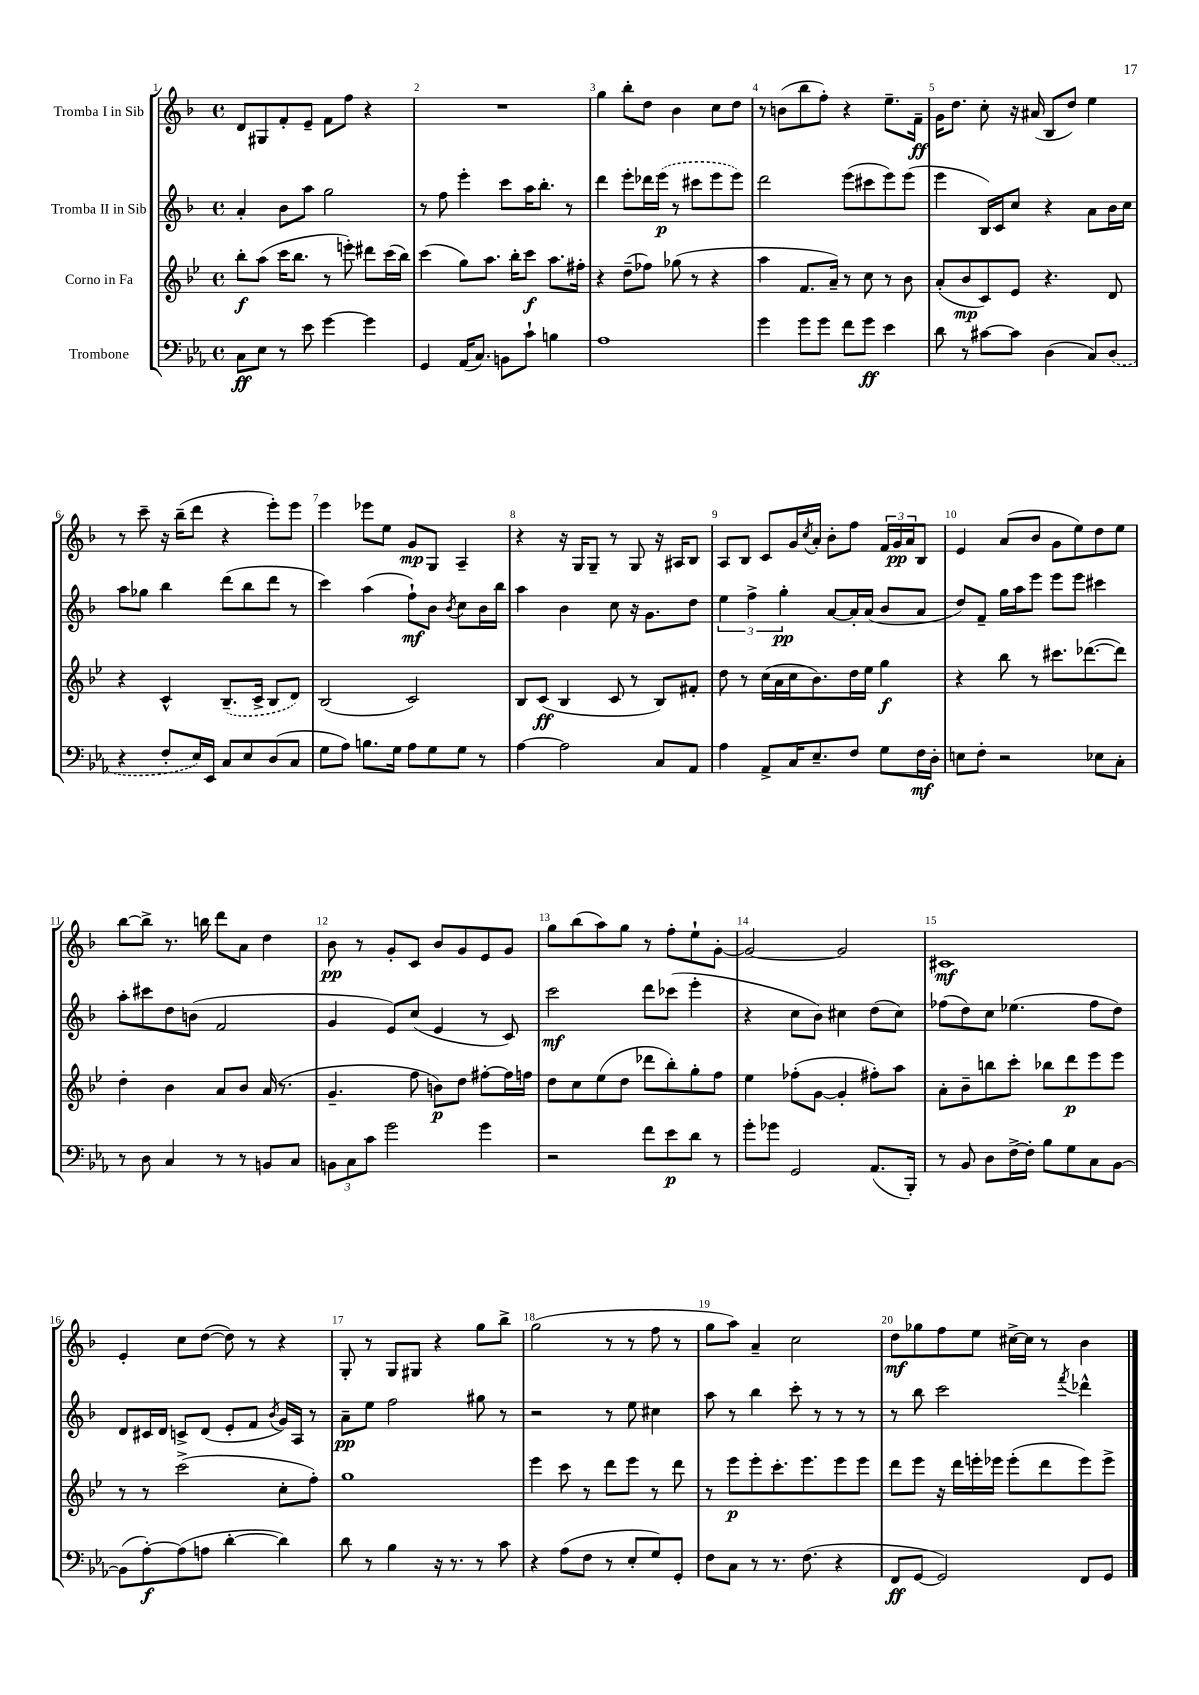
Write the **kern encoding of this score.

**kern	**kern	**kern	**kern
*staff4	*staff3	*staff2	*staff1
*clefF4	*clefG2	*clefG2	*clefG2
*k[b-e-a-]	*k[b-e-]	*k[b-]	*k[b-]
*M4/4	*M4/4	*M4/4	*M4/4
*met(c)	*met(c)	*met(c)	*met(c)
8C	8bb-'	4a'	8d
8E-	(8aa	.	8G#
8r	16ccc	8b-	8f'
.	8.bb-	.	.
8e-	.	8aa	8e~
[4g	8r	2gg	8f
.	8eee')	.	8ff
4g]	8ddd#	.	4r
.	(16ccc	.	.
.	16bb-)	.	.
=	=	=	=
4GG	(4ccc	8r	1r
.	.	8ff	.
(16AA-	8gg)	4eee'	.
8.C)	.	.	.
.	8.aa	.	.
8BB	.	8ccc	.
.	16bb-'	.	.
8c`	8ccc	16aa	.
.	.	8.bb-'	.
4B	8.aa	.	.
.	.	8r	.
.	16ff#'	.	.
=	=	=	=
1A-	4r	4ddd	4gg
.	(8dd~	8eee'	8bb-'
.	8ff-)	16ddd-	8dd
.	.	(16eee	.
.	(8gg-	8r	4b-
.	8r	8ccc#	.
.	4r	8eee	8cc
.	.	8eee)	8dd
=	=	=	=
4g	4aa	2ddd	8r
.	.	.	(8b
8g	8.f	.	8bb-
8g	.	.	8ff')
.	16a~)	.	.
8f	8r	(8eee	4r
8g	8cc	8ccc#	.
4e-	8r	8eee)	8.ee~
.	8b-	(8eee	.
.	.	.	16f~
=	=	=	=
8d	(8a'	4eee	16g
.	.	.	8.dd
8r	8b-	.	.
[8c#	8c)	16B-)	8cc'
.	.	16c	.
8c#]	8e-	8cc	16r
.	.	.	(16a#
(4D	4.r	4r	8B-
.	.	.	8dd)
8C)	.	8a	4ee
(8D	8d	16b-	.
.	.	16cc	.
=	=	=	=
4r	4r	8aa	8r
.	.	8gg-	8ccc~
8F'	4c^^	4bb-	16r
.	.	.	(16bb-~
16E-)	.	.	8ddd
16EE-	.	.	.
8C	(8.B-~	(8ddd	4r
8E-	.	8bb-	.
.	16c^	.	.
(8D	8B-	8ddd	8eee')
8C	8d)	8r	8eee
=	=	=	=
8G	(2B-	4ccc)	4eee
8A-)	.	.	.
8.B	.	(4aa	8eee-
.	.	.	8ee
16G	.	.	.
8A-	2c)	8ff`)	8g
8G	.	8b-	8G
.	.	8qb-	.
8G	.	8cc	4A~
8r	.	16b-	.
.	.	16bb-	.
=	=	=	=
[4A-	8B-	4aa	4r
.	(8c	.	.
2A-]	4B-	4b-	16r
.	.	.	16G
.	.	.	8G~
.	8c	8cc	8r
.	8r	16r	8G
.	.	8.g	.
8C	8B-)	.	16r
.	.	.	16A#
8AA-	8f#'	8dd	8B-
=	=	=	=
4A-	8dd	6ee	8A
.	8r	.	8B-
.	.	6ff^	.
8AA-^	(16cc	.	8c
.	16a	.	.
.	.	6gg'	.
16C	16cc	.	16g
.	.	.	8qcc
8.E-~	8.b-)	.	16a'
.	.	[8a	8b-'
8F	16dd	16a']	8ff
.	16ee-	(16a	.
8G	4gg	8b-	24f
.	.	.	24g
.	.	.	24a
16F	.	8a	8B-
16D'	.	.	.
=	=	=	=
8E	4r	8dd)	4e
8F'	.	8f~	.
2r	8bb-	16gg	(8a
.	.	16aa	.
.	8r	8eee	8b-
.	8.ccc#	8eee	8g
.	.	8eee	8ee)
.	([8.ddd-	.	.
8E-	.	4ccc#	8dd
8C'	8ddd-])	.	8ee
=	=	=	=
8r	4dd'	8aa'	[8bb-
8D	.	8ccc#	8bb-^]
4C	4b-	8dd	8.r
.	.	(8b	.
.	.	.	16bb
8r	8a	2f	8ddd
8r	8b-	.	8a
8BB	(16a	.	4dd
.	8.r	.	.
8C	.	.	.
=	=	=	=
12BB	4.g~	4g	8b-
12C	.	.	.
.	.	.	8r
12c	.	.	.
2g	.	8e)	8g'
.	8ff	(8cc	8c
.	8b)	4e	8b-
.	8dd	.	8g
4g	[8ff#'	8r	8e
.	16ff#]	8c)	8g
.	16ff	.	.
=	=	=	=
2r	8dd	2ccc	8gg
.	8cc	.	(8bb-
.	(8ee-	.	8aa)
.	8dd	.	8gg
8f	8ddd-	8ddd	8r
8e-	8bb-')	(8ccc-	8ff'
8d	8gg'	4eee'	8ee`
8r	8ff	.	[8g'
=	=	=	=
8g'	4ee-	4r	2g_
8g-	.	.	.
2GG	(8ff-'	8cc	.
.	[8g	8b-)	.
.	4g']	4cc#	2g]
(8.AA-	8ff#')	(8dd	.
.	8aa	8cc#)	.
16BBB-')	.	.	.
=	=	=	=
8r	8a'	(8ff-	1c#
8BB-	8b-~	8dd)	.
8D	8bb	8cc	.
[16F^	8ccc'	(4.ee-	.
16F']	.	.	.
8B-	8bb-	.	.
8G	8ddd	.	.
8C	8eee-	8ff-	.
[8BB-	8eee-	8dd)	.
=	=	=	=
(8BB-]	8r	8d	4e'
[8A-')	8r	16c#	.
.	.	16d	.
(8A-]	(2ccc^	8c^	8cc
8A	.	(8d	([8dd
[4d'	.	8e'	8dd])
.	.	8f	8r
.	.	8qb-	.
4d])	8cc'	16g)	4r
.	.	16A	.
.	8ff')	8r	.
=	=	=	=
8d	1gg	8a~	8G'
8r	.	8ee	8r
4B-	.	2ff	8G
.	.	.	8G#
16r	.	.	4r
8.r	.	.	.
8r	.	8gg#	8gg
8c	.	8r	8bb-^
=	=	=	=
4r	4eee-	2r	(2gg
(8A-	8ccc	.	.
8F	8r	.	.
8r	8ddd	8r	8r
8E-'	8eee-	8ee	8r
8G)	8r	4cc#	8ff
8GG'	8ddd	.	8r
=	=	=	=
8F	8r	8aa	8gg
8C	8eee-	8r	8aa)
8r	8eee-'	4bb-	4a~
8.r	8.ccc'	.	.
.	.	8ccc'	2cc
(8.F	8.eee-	.	.
.	.	8r	.
4r	8eee-	8r	.
.	8eee-	8r	.
=	=	=	=
8FF	8ddd	8r	8dd
[8GG	8eee-	8bb-	8gg-
2GG])	16r	2ccc	8ff
.	16ddd	.	.
.	16eee'	.	8ee
.	16eee-	.	.
.	(8eee-'	.	[16cc#^
.	.	.	16cc#]
.	8ddd	.	8r
.	.	8qfff	.
8FF	8eee-)	4ddd-^^	4b-
8GG	8eee-^	.	.
==	==	==	==
*-	*-	*-	*-
